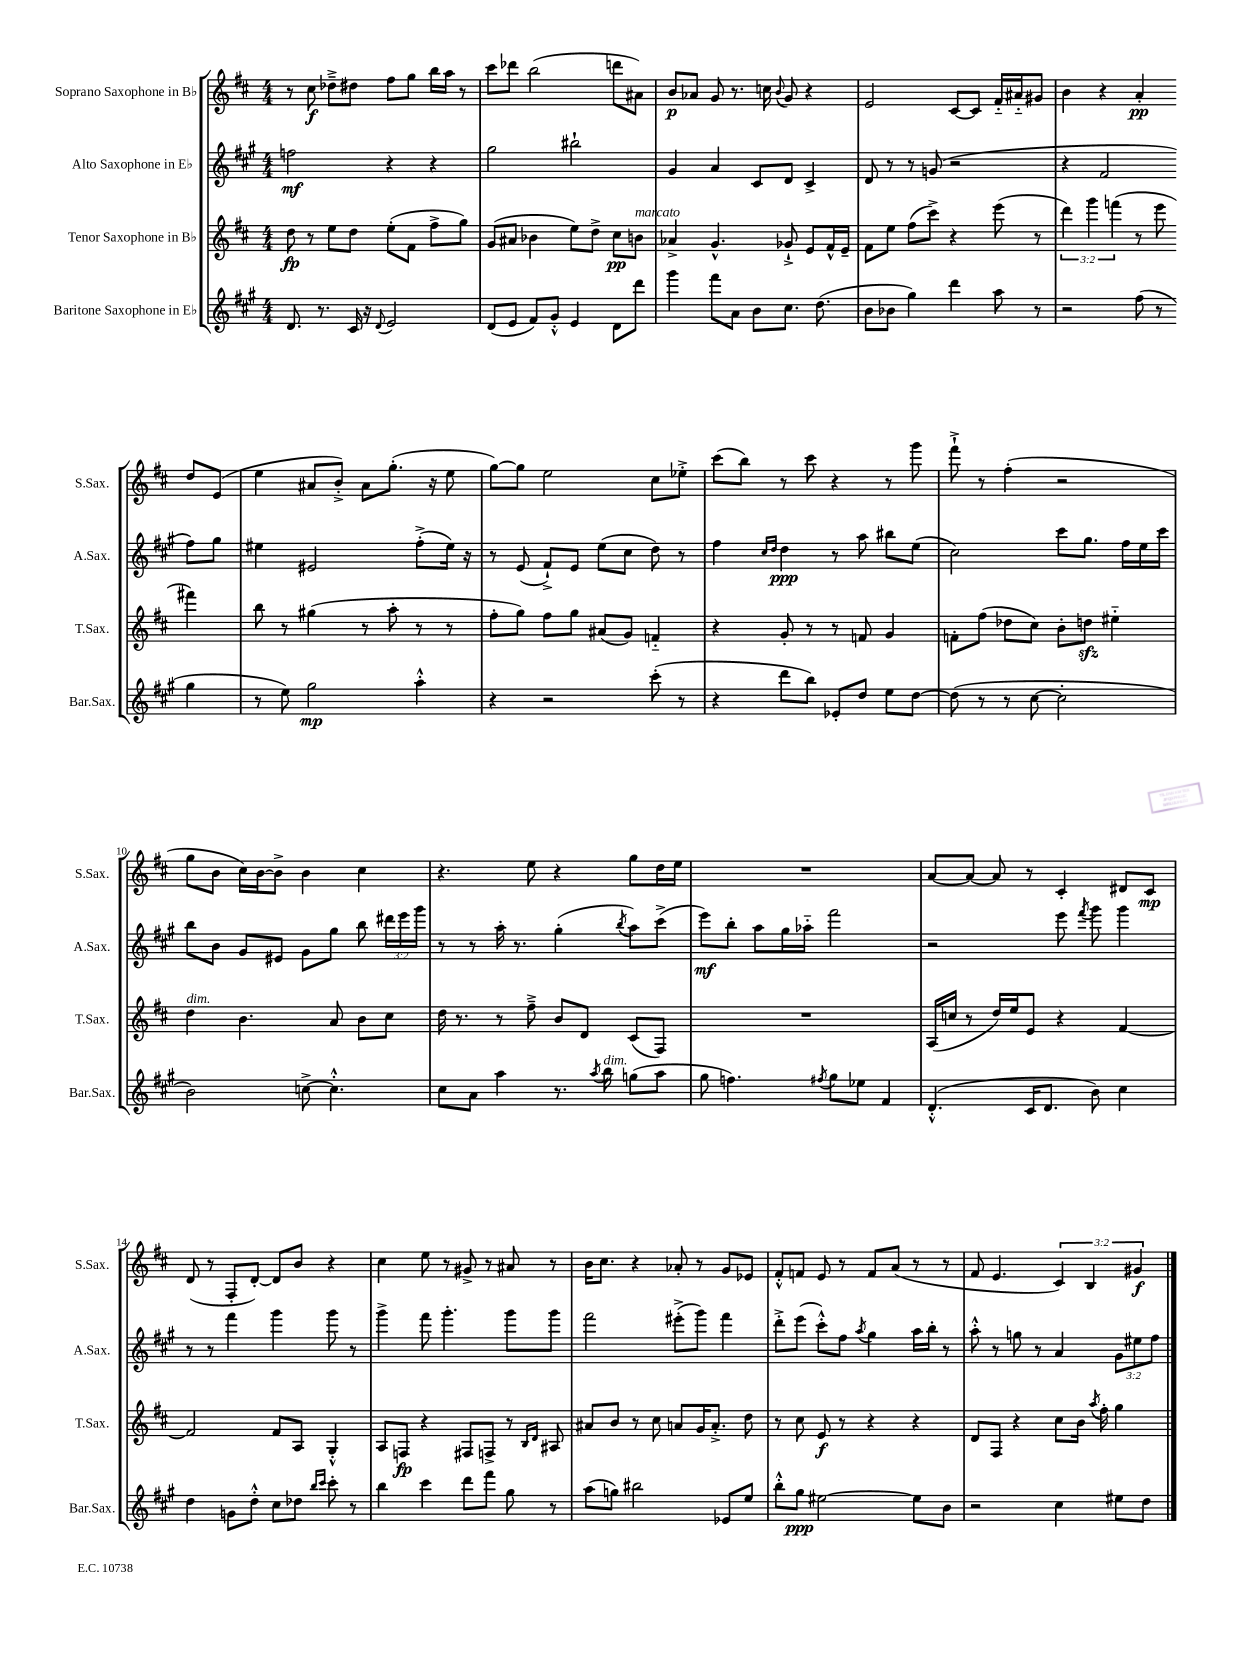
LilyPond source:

<<
\new StaffGroup <<
\new Staff = "s0" \with { instrumentName = "Soprano Saxophone in Bb" shortInstrumentName = "S.Sax." } {
    \clef treble \key d \major \numericTimeSignature \time 4/4 \override Staff.TupletNumber.text = #tuplet-number::calc-fraction-text
    \autoBeamOff r8 cis''8\f des''8[---> dis''8] fis''8[ g''8] b''16[ a''16] r8 |
    cis'''8[ des'''8] b''2( d'''8[ ais'8]) |
    b'8[\p aes'8] g'8 r8. c''16 \appoggiatura { b'8 } g'8 r4 |
    e'2 cis'8[~ cis'8] fis'16[-_ ais'16-_ gis'8] |
    b'4 r4 a'4-.\pp d''8[ e'8]( |
    e''4 ais'8[ b'8]-.->) ais'8[ g''8.]-.( r16 e''8 |
    g''8[~) g''8] e''2 cis''8[ ees''8]-.-> |
    cis'''8[( b''8]) r8 cis'''8 r4 r8 g'''8 |
    fis'''8-!-> r8 fis''4-.( r2 |
    g''8[ b'8] cis''16[) b'16~ b'8]-> b'4 cis''4 |
    r4. e''8 r4 g''8[ d''16 e''16] |
    R1 |
    a'8[~ a'8]~ a'8 r8 cis'4-. dis'8[ cis'8]\mp |
    d'8( r8 fis8[-. d'8]~-.) d'8[ b'8] r4 |
    cis''4 e''8 r8 gis'8-> r8 ais'8 r8 |
    b'16[ cis''8.] r4 aes'8-. r8 g'8[ ees'8] |
    fis'8[-.-^ f'8] e'8 r8 f'8[ a'8]( r8 r8 |
    fis'8 e'4. \tuplet 3/2 { cis'4) b4 gis'4\f } \bar "|." |
}
\new Staff = "s1" \with { instrumentName = "Alto Saxophone in Eb" shortInstrumentName = "A.Sax." } {
    \clef treble \key a \major \numericTimeSignature \time 4/4 \override Staff.TupletNumber.text = #tuplet-number::calc-fraction-text
    \autoBeamOff f''2\mf r4 r4 |
    gis''2 bis''2-! |
    gis'4 a'4 cis'8[ d'8] cis'4-> |
    d'8 r8 r8 g'8( r2 |
    r4 fis'2 fis''8[) gis''8] |
    eis''4 eis'2 fis''8[-.->( eis''16]) r16 |
    r8 e'8( fis'8[-!->) e'8] e''8[( cis''8] d''8) r8 |
    fis''4 \grace { cis''16[ d''16] } d''4\ppp r8 a''8 bis''8[ e''8]( |
    cis''2) cis'''8[ gis''8.] fis''16[ e''16 cis'''16] |
    b''8[ b'8] gis'8[ eis'8] gis'8[ gis''8] b''8 \tuplet 3/2 { dis'''16[ e'''16 gis'''16] } |
    r8 r8 a''16-. r8. gis''4-.( \acciaccatura { b''8 } a''8[) cis'''8]->( |
    e'''8[\mf) b''8]-. a''8[ gis''16 aes''16]-_ fis'''2 |
    r2 e'''8 \acciaccatura { fis'''8 } gis'''8 gis'''4 |
    r8 r8 fis'''4 gis'''4 gis'''8 r8 |
    gis'''4-> fis'''8 gis'''4.-. gis'''8[ gis'''8] |
    fis'''2 eis'''8[-.->( gis'''8]) fis'''4 |
    d'''8[-.-> e'''8]( cis'''8[-.-^) fis''8] \acciaccatura { a''8 } gis''4 a''16[ b''16]-. r8 |
    a''8-.-^ r8 g''8 r8 a'4 \tuplet 3/2 { gis'8[ eis''8 fis''8] } \bar "|." |
}
\new Staff = "s2" \with { instrumentName = "Tenor Saxophone in Bb" shortInstrumentName = "T.Sax." } {
    \clef treble \key d \major \numericTimeSignature \time 4/4 \override Staff.TupletNumber.text = #tuplet-number::calc-fraction-text
    \autoBeamOff d''8\fp r8 e''8[ d''8] e''8[-.( fis'8] fis''8[-> g''8]) |
    g'8[( ais'8] bes'4 e''8[) d''8]-> cis''8[\pp b'8]^\markup { \italic "marcato" } |
    aes'4-> g'4.-^ ges'8-!-> e'8[ fis'16-^ e'16]-- |
    fis'8[ e''8] fis''8[( cis'''8]->) r4 e'''8( r8 |
    \tuplet 3/2 { d'''4) g'''4 f'''4( } r8 e'''8 fis'''4) |
    b''8 r8 gis''4( r8 a''8-. r8 r8 |
    fis''8[-. g''8]) fis''8[ g''8] ais'8[( g'8]) f'4-_ |
    r4 g'8-. r8 r8 f'8 g'4 |
    f'8[-. fis''8]( des''8[ cis''8]) b'8[-. d''8]\sfz eis''4-_ |
    d''4^\markup { \italic "dim." } b'4. a'8 b'8[ cis''8] |
    d''16 r8. r8 fis''8---> b'8[ d'8] cis'8[( fis8]) |
    R1 |
    a16[( c''16] r8 d''16[) e''16 e'8] r4 fis'4~ |
    fis'2 fis'8[ a8] g4-.-^ |
    a8[ f8]\fp r4 fis8[ f8]-> r8 \grace { b16[ d'16] } ais8 |
    ais'8[ b'8] r8 cis''8 a'8[ g'16 a'8.]-.-> d''8 |
    r8 cis''8 e'8\f r8 r4 r4 |
    d'8[ fis8] r4 cis''8[ b'16] \acciaccatura { a''8 } fis''16-. g''4 \bar "|." |
}
\new Staff = "s3" \with { instrumentName = "Baritone Saxophone in Eb" shortInstrumentName = "Bar.Sax." } {
    \clef treble \key a \major \numericTimeSignature \time 4/4
    \autoBeamOff d'8. r8. cis'16 r16 \appoggiatura { d'8 } e'2 |
    d'8[( e'8] fis'8[) gis'8]-.-^ e'4 d'8[ d'''8] |
    gis'''4 fis'''8[ a'8] b'8[ cis''8.] d''8.( |
    b'8[ bes'8] gis''4) d'''4 a''8 r8 |
    r2 fis''8( r8 gis''4 |
    r8 e''8) gis''2\mp a''4-.-^ |
    r4 r2 cis'''8-.( r8 |
    r4 d'''8[ b''8]) ees'8[-. d''8] e''8[ d''8]~ |
    d''8( r8 r8 cis''8~ cis''2-. |
    b'2) c''8~-> c''4.-.-^ |
    cis''8[ a'8] a''4 r8. \acciaccatura { a''8 } b''16^\markup { \italic "dim." } g''8[( a''8] |
    gis''8 f''4.) \acciaccatura { fis''8 } gis''8[ ees''8] fis'4 |
    d'4.-.-^( cis'16[ d'8.] b'8) cis''4 |
    d''4 g'8[ d''8]-.-^ cis''8[ des''8] \grace { b''16[ cis'''16] } cis'''8-. r8 |
    b''4 cis'''4 d'''8[ fis'''8] gis''8 r8 |
    a''8[( g''8]) bis''2 ees'8[ e''8] |
    b''8[-.-^ gis''8]\ppp eis''2~ eis''8[ b'8] |
    r2 cis''4 eis''8[ d''8] \bar "|." |
}
>>
>>
